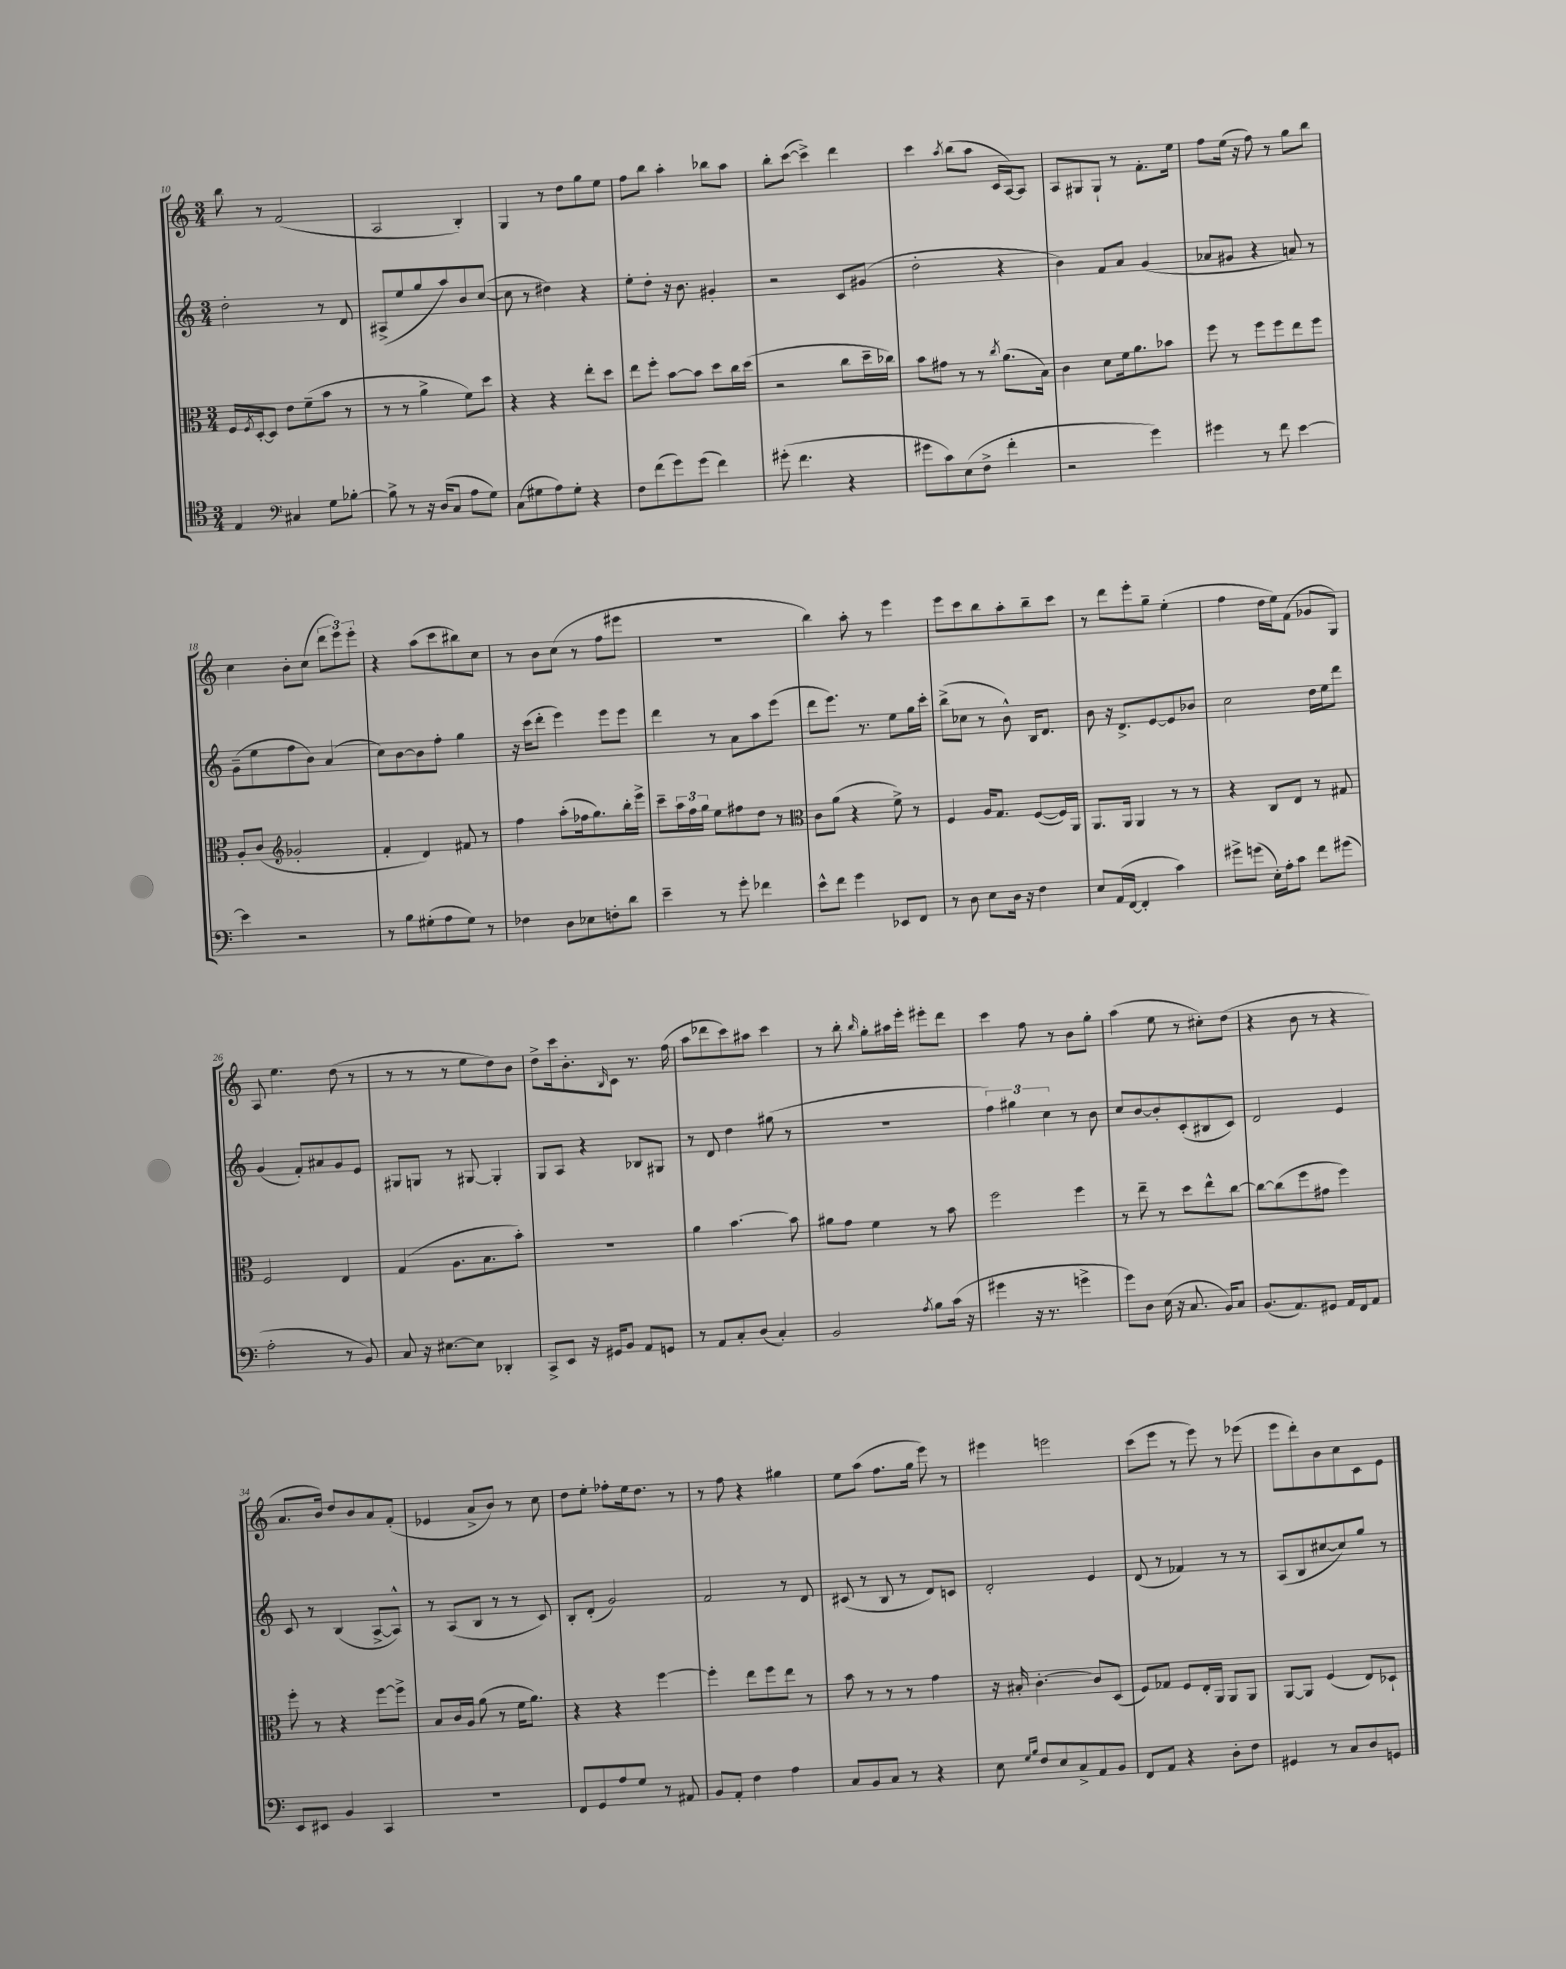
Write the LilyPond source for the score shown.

<<
\new StaffGroup <<
\new Staff = "s0" {
    \clef treble \key c \major \numericTimeSignature \time 3/4
    b''8 r8 f'2( |
    a2 b4-.) |
    g4 r8 d''8 g''8 e''8 |
    f''8 b''8 a''4-. bes''8 a''8 |
    b''8-. c'''8~( c'''4->) d'''4 |
    c'''4 \acciaccatura { a''8 } b''8( a''8 c'16 a16~) a8 |
    a8 gis8 gis8-! r8 f'8.-. e''16 |
    f''8 e''16( r16 f''8) r8 g''8 b''8 |
    c''4 b'8-. c''8( \tuplet 3/2 { d'''8 e'''8) e'''8-. } |
    r4 a''8( c'''8 bis''8) c''8 |
    r8 b'8 c''8( r8 f''8 eis'''8 |
    R2. |
    b''4) a''8-. r8 e'''4 |
    e'''8 c'''8 b''8 a''8-. b''8-- c'''8 |
    r8 d'''8 e'''8-. g''8-- e''4-.( |
    f''4 d''16 e''16) f'8( ges'8 g8) |
    a8 e''4. d''8( r8 |
    r8 r8 r8 e''8 d''8) b'8 |
    d''8-> c'''16 b'8.-. \grace { b16 } c'8 r8. f''16( |
    a''8 des'''8 c'''8) ais''8 c'''4 |
    r8 b''8-. \grace { b''16 } g''8-. ais''16 e'''16-. eis'''8-. d'''8 |
    c'''4 f''8 r8 b'8 g''8-. |
    a''4( e''8 r8 cis''8-.) d''8( |
    r4 b'8 r8 r4 |
    a'8. b'16) d''8 b'8 a'8 f'8-.( |
    ees'4 a'8-> b'8) r8 c''8 |
    d''8 e''8-. fes''8-. e''16 d''8. r8 |
    r8 f''8 r4 gis''4 |
    e''8 a''8( f''8. g''16 e'''8) r8 |
    eis'''4 e'''2 |
    c'''8( e'''8 r8 e'''8) r8 ees'''8( |
    e'''8 d'''8-.) b'8 c''8 c'8 e'8 \bar "|." |
}
\new Staff = "s1" {
    \clef treble \key c \major \numericTimeSignature \time 3/4
    d''2-. r8 d'8 |
    ais8->( e''8 g''8 a''8) b'8 c''8~( |
    c''8 r8 dis''4) r4 |
    e''8-. d''8-. r16 b'8. gis'4-. |
    r2 c'8 gis'8( |
    d''2-. r4 |
    b'4) f'8 a'8 g'4( |
    aes'8 gis'8 r4 a'8) r8 |
    g'8--( e''8 f''8 b'8) a'4( |
    c''8) b'8~ b'8 f''8-. g''4 |
    r16 c'''16( d'''8-. e'''4) e'''8 e'''8 |
    d'''4 r8 a'8 a''8 e'''8( |
    d'''8 e'''8.) r8. e''8 g''16 c'''16-. |
    b''8->( ces''8 r8 b'8-^) b16 d'8. |
    b'8 r16 d'8.-> e'8~ e'8 bes'8 |
    c''2 d''16 e''16 d'''8 |
    g'4( f'8-.) ais'8 g'8 e'8 |
    gis8 g8 r8 gis8~ gis4-. |
    g8 a8 r4 bes8 gis8 |
    r8 d'8 d''4 gis''8( r8 |
    R2. |
    \tuplet 3/2 { f''4) gis''4 c''4 } r8 b'8 |
    c''8 b'8~ b'8-. c'8-.( bis8 c'8) |
    d'2 e'4 |
    c'8 r8 b4( a8~-> a8-^) |
    r8 a8( b8 r8 r8 c'8) |
    b8-. d'8-.( g'2) |
    f'2 r8 d'8 |
    cis'8( r8 b8 r8 d'8) c'8 |
    d'2-. e'4 |
    d'8( r8 fes'4) r8 r8 |
    a8( b8 cis''8~ cis''8) g''8 r8 \bar "|." |
}
\new Staff = "s2" {
    \clef alto \key c \major \numericTimeSignature \time 3/4
    f16 \acciaccatura { f8 } d16~-. d8 e'8 f'8--( b'8 r8 |
    r8 r8 a'4-> f'8) d''8 |
    r4 r4 e''8-. d''8 |
    e''8 f''8-. b'8~ b'8 d''8 c''16 d''16( |
    r2 c''8 d''16-- ces''16) |
    b'8 gis'8 r8 r8 \acciaccatura { c''8 } a'8.( b16) |
    c'4 d'8 f'16 a'8. bes'8 |
    f''8 r8 f''8 f''8 e''8 f''8 |
    a8-. c'8( \clef treble ges'2-. |
    f'4-. d'4) fis'8 r8 |
    f''4 a''8-.( fes''16 g''8.) b''16-. e'''16-> |
    c'''8-- \tuplet 3/2 { a''16 f''16 g''16 } e''8 fis''8 d''8 r8 |
    \clef alto c'8 a'8( r4 f'8->) r8 |
    f4 a16 g8. f8~( f16) a,16 |
    a,8. a,16 a,4 r8 r8 |
    r4 c8 e8 r8 gis8 |
    f2 e4 |
    g4( a8. b8. b'8-.) |
    R2. |
    a'4 b'4.~ b'8 |
    ais'8 g'8 f'4 r8 b'8 |
    f''2 f''4 |
    r8 e''8-- r8 d''8 e''8-^ c''8~ |
    c''8~ c''8( f''8 gis'8 f''4) |
    f''8-. r8 r4 f''8~ f''8-> |
    b8 c'16 a16 a'8( r8 f'16 a'8.) |
    r4 r4 f''4~ |
    f''4-. e''8 f''8 e''8 r8 |
    b'8 r8 r8 r8 g'4 |
    r16 bis16-. c'4.~-. c'8 d8( |
    f8) ges8 f8 e16-. a,16 a,8 a,8 |
    a,8~ a,8 f4( e8) des8-! \bar "|." |
}
\new Staff = "s3" {
    \clef tenor \key c \major \numericTimeSignature \time 3/4
    e4 \clef bass cis4 g8 bes8~-. |
    bes8-> r8 r16 d16( c8 a8 g8) |
    c8( gis8 a8) gis8-. r4 |
    f8 f'8( g'8) g'8( f'4) |
    gis'8-.( f'4. r4 |
    gis'8 c'8) e8( f8-> f'4-. |
    r2 g'4) |
    gis'4 r8 f'8 e'4~ |
    e'4 r2 |
    r8 b8 gis8-.( a8 gis8) r8 |
    fes4 d8 ees8 f8-. d'8 |
    e'4-- r8 g'8-. fes'4 |
    e'8-^ f'8 g'4 ees,8 f,8 |
    r8 d8 e8 d16 r16 f4 |
    e8 a,16( f,16~ f,4-. c'4) |
    gis'8-> g'8( e16-.) a16-. c'8 f'8 gis'8( |
    a2-. r8 b,8) |
    c8 r16 eis8.~ eis8 des,4-. |
    c,8-> e,8 r16 gis,16 b,8 a,8 g,8 |
    r8 a,8 c8-. d8( c4-.) |
    b,2 \acciaccatura { a8 } b8 c'16( r16 |
    gis'4 r16 r8. g'4-> |
    g'8) d8 e16( r16 c8. b,16) c8 |
    b,8.( a,8.) gis,8 a,16 f,16 a,8 |
    e,8 eis,8 b,4 c,4 |
    R2. |
    f,8 g,8 a8 g8 r8 ais,8 |
    b,8 a,8-. f4 a4 |
    c8 b,8 c8 r8 r4 |
    e8 \grace { g16 b16 } f8 e8 c8-> a,8 b,8 |
    f,8 a,8 r4 d8-. f8 |
    gis,4 r8 c8 d8 g,8 \bar "|." |
}
>>
>>
\layout { \context { \Score currentBarNumber = #10 } }
